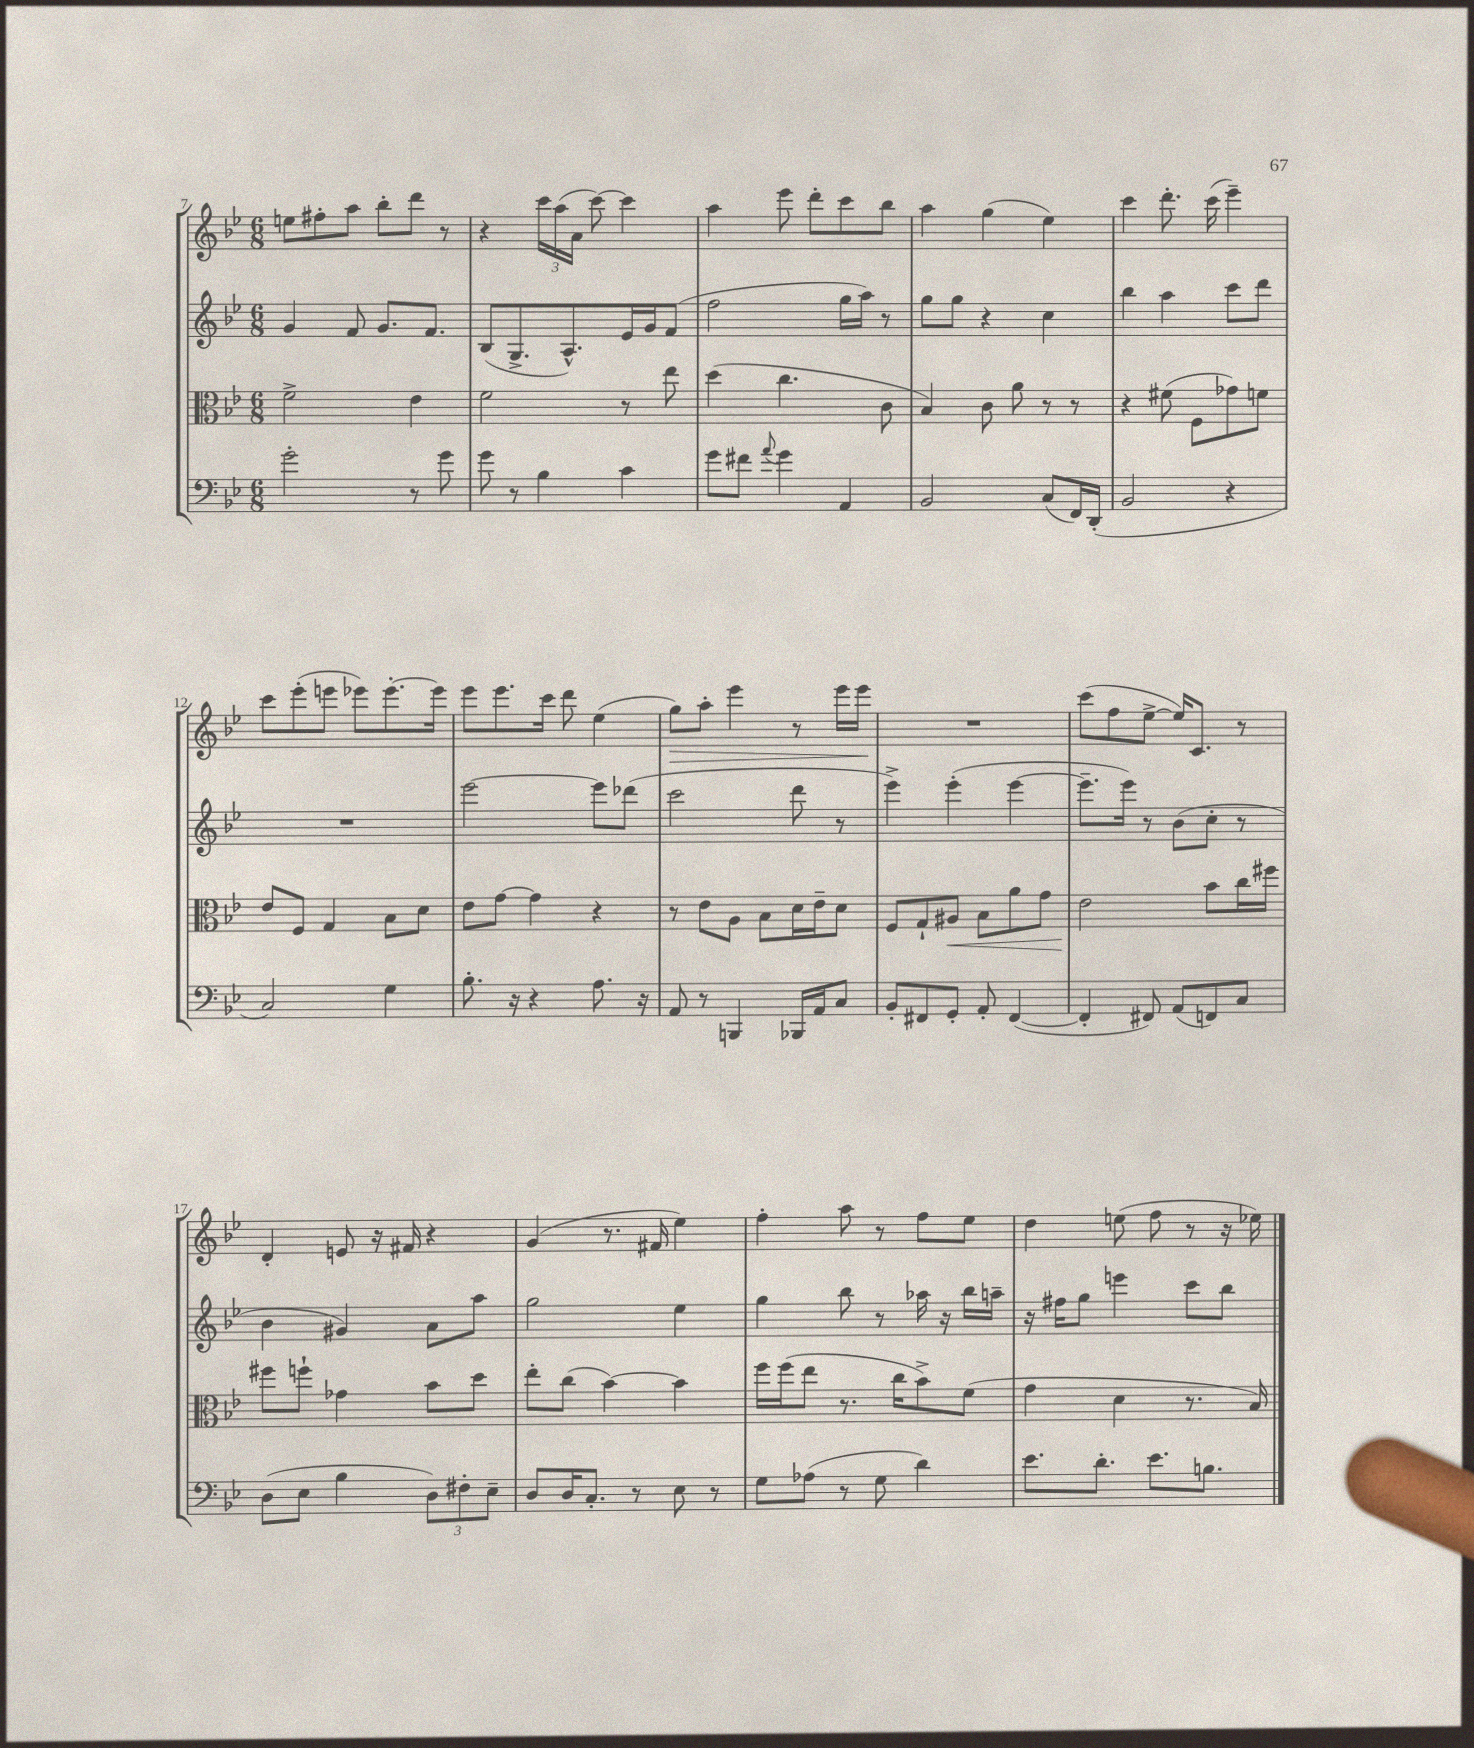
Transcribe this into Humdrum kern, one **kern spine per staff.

**kern	**kern	**dynam	**kern	**kern	**dynam
*part4	*part3	*part3	*part2	*part1	*part1
*staff4	*staff3	*staff3	*staff2	*staff1	*staff1
*clefF4	*clefC3	*	*clefG2	*clefG2	*
*k[b-e-]	*k[b-e-]	*	*k[b-e-]	*k[b-e-]	*
*M6/8	*M6/8	*	*M6/8	*M6/8	*
=7	=7	=7	=7	=7	=7
2g'\	2f^\	.	4g/	8een\L	.
.	.	.	.	8ff#X'\	.
.	.	.	8f/	8aa\J	.
.	.	.	8.g/L	8bb-'\L	.
8r	4e-\	.	.	8ddd\J	.
.	.	.	8.f/J	.	.
8g\	.	.	.	8r	.
=8	=8	=8	=8	=8	=8
8g\	2f\	.	(8B-/L	4r	.
8r	.	.	8.G^/	.	.
4B-\	.	.	.	24ccc\LL	.
.	.	.	.	(24aa\	.
.	.	.	8.A^^/)	.	.
.	.	.	.	24a\JJ	.
.	.	.	.	[8ccc\)	.
4c\	8r	.	16e-/L	4ccc\]	.
.	.	.	16g/J	.	.
.	8ee-\	.	(8f/J	.	.
=9	=9	=9	=9	=9	=9
8g\L	(4dd\	.	2ff\	4aa\	.
8f#X\J	.	.	.	.	.
8qqa/	.	.	.	.	.
4g\	4.cc\	.	.	8eee-\	.
.	.	.	.	8ddd'\L	.
4AA/	.	.	16gg\LL	8ccc\	.
.	.	.	16aa\JJ)	.	.
.	8c\	.	8r	8bb-\J	.
=10	=10	=10	=10	=10	=10
2BB-/	4B-/)	.	8gg\L	4aa\	.
.	.	.	8gg\J	.	.
.	8c\	.	4r	(4gg\	.
.	8a\	.	.	.	.
(8C/L	8r	.	4cc\	4ee-\)	.
16FF/L)	8r	.	.	.	.
(16DD'/JJ	.	.	.	.	.
=11	=11	=11	=11	=11	=11
2BB-/	4r	.	4bb-\	4ccc\	.
.	(8f#X\	.	4aa\	8.ddd'\	.
.	8F\L	.	.	.	.
.	.	.	.	(16ccc\	.
4r	8g-X\)	.	8ccc\L	4eee-~\)	.
.	8fn\J	.	8ddd\J	.	.
!!LO:LB:g=z
=12	=12	=12	=12	=12	=12
2C/)	8e-/L	.	2.r	8ccc\L	.
.	8F/J	.	.	(8eee-'\	.
.	4G/	.	.	8eeen\J	.
.	.	.	.	8eee-X\L)	.
4G\	8B-\L	.	.	[8.eee-'\	.
.	8d\J	.	.	.	.
.	.	.	.	16eee-\Jk]	.
=13	=13	=13	=13	=13	=13
8.B-'\	8e-\L	.	[2eee-\	8eee-\L	.
.	[8g\J	.	.	8.eee-\	.
16r	.	.	.	.	.
4r	4g\]	.	.	.	.
.	.	.	.	16ccc\Jk	.
.	.	.	.	8ddd\	.
8.A\	4r	.	8eee-\L]	(4ee-\	.
.	.	.	(8ddd-X\J	.	.
16r	.	.	.	.	.
=14	=14	=14	=14	=14	=14
!	!	!	!	!	!LO:HP:b
8AA/	8r	.	2ccc\	8gg\L)	>
8r	8e-\L	.	.	8aa'\J	.
4BBBn/	8A\J	.	.	4eee-\	.
.	8B-\L	.	.	.	.
16BBB-X/LL	16d\L	.	8ddd\	8r	.
16AA/J	16e-~\J	.	.	.	.
8C/J	8d\J	.	8r	16eee-\LL	.
.	.	.	.	16eee-\JJ	.
.	.	.	.	.	]
=15	=15	=15	=15	=15	=15
8BB-'/L	8F/L	.	4eee-^\)	2.r	.
8FF#X/	8G`/	.	.	.	.
!	!	!LO:HP:b	!	!	!
8GG'/J	8A#X/J	<	(4eee-'\	.	.
8AA'/	8B-\L	.	.	.	.
([4FF#/	8a\	.	[4eee-\	.	.
.	8g\J	.	.	.	.
=16	=16	=16	=16	=16	=16
4FF#'/]	2e-\	.	8.eee-~\L]	(8ccc\L	.
.	.	.	.	8ff\	.
.	.	.	16eee-\Jk)	.	.
8FF#X/)	.	.	8r	[8ee-^\J	.
(8AA/L	.	.	(8b-\L	16ee-/KL])	.
.	.	.	.	8.c/J	.
8FFn/)	8b-\L	[	8cc'\J	.	.
8C/J	16cc\L	.	8r	8r	.
.	16ff#X\JJ	.	.	.	.
!!LO:LB:g=z
=17	=17	=17	=17	=17	=17
(8D\L	8ff#X\L	.	4b-\	4d'/	.
8E-\J	8ffn`\J	.	.	.	.
4B-\	4g-X\	.	4g#X/)	8en/	.
.	.	.	.	16r	.
.	.	.	.	16f#X/	.
12D\L)	8b-\L	.	8a\L	4r	.
12F#X'\	.	.	.	.	.
.	8dd\J	.	8aa\J	.	.
12E-~\J	.	.	.	.	.
=18	=18	=18	=18	=18	=18
8D/L	8ee-'\L	.	2gg\	(4g/	.
16D/K	(8cc\J	.	.	.	.
8.C'/J	.	.	.	.	.
.	[4b-\)	.	.	8.r	.
8r	.	.	.	.	.
.	.	.	.	16f#X/	.
8E-\	4b-\]	.	4ee-\	4ee-\)	.
8r	.	.	.	.	.
=19	=19	=19	=19	=19	=19
8G\L	16ff\LL	.	4gg\	4ff'\	.
.	(16ff\J	.	.	.	.
(8A-X\J	8ee-\J	.	.	.	.
8r	8.r	.	8bb-\	8aa\	.
8G\	.	.	8r	8r	.
.	16cc\KL	.	.	.	.
4d\)	8b-^\)	.	16aa-X\	8ff\L	.
.	.	.	16r	.	.
.	(8f\J	.	16bb-\LL	8ee-\J	.
.	.	.	16aan~\JJ	.	.
=20	=20	=20	=20	=20	=20
8.e-\L	4g\	.	16r	4dd\	.
.	.	.	16ff#X\KL	.	.
.	.	.	8gg\J	.	.
8.d'\J	.	.	.	.	.
.	4d\	.	4eeen\	(8een\	.
8.e-\L	.	.	.	8ff\	.
.	8.r	.	8ccc\L	8r	.
8.Bn\J	.	.	.	.	.
.	.	.	8bb-\J	16r	.
.	16B-/)	.	.	16ee-X\)	.
==	==	==	==	==	==
*-	*-	*-	*-	*-	*-
